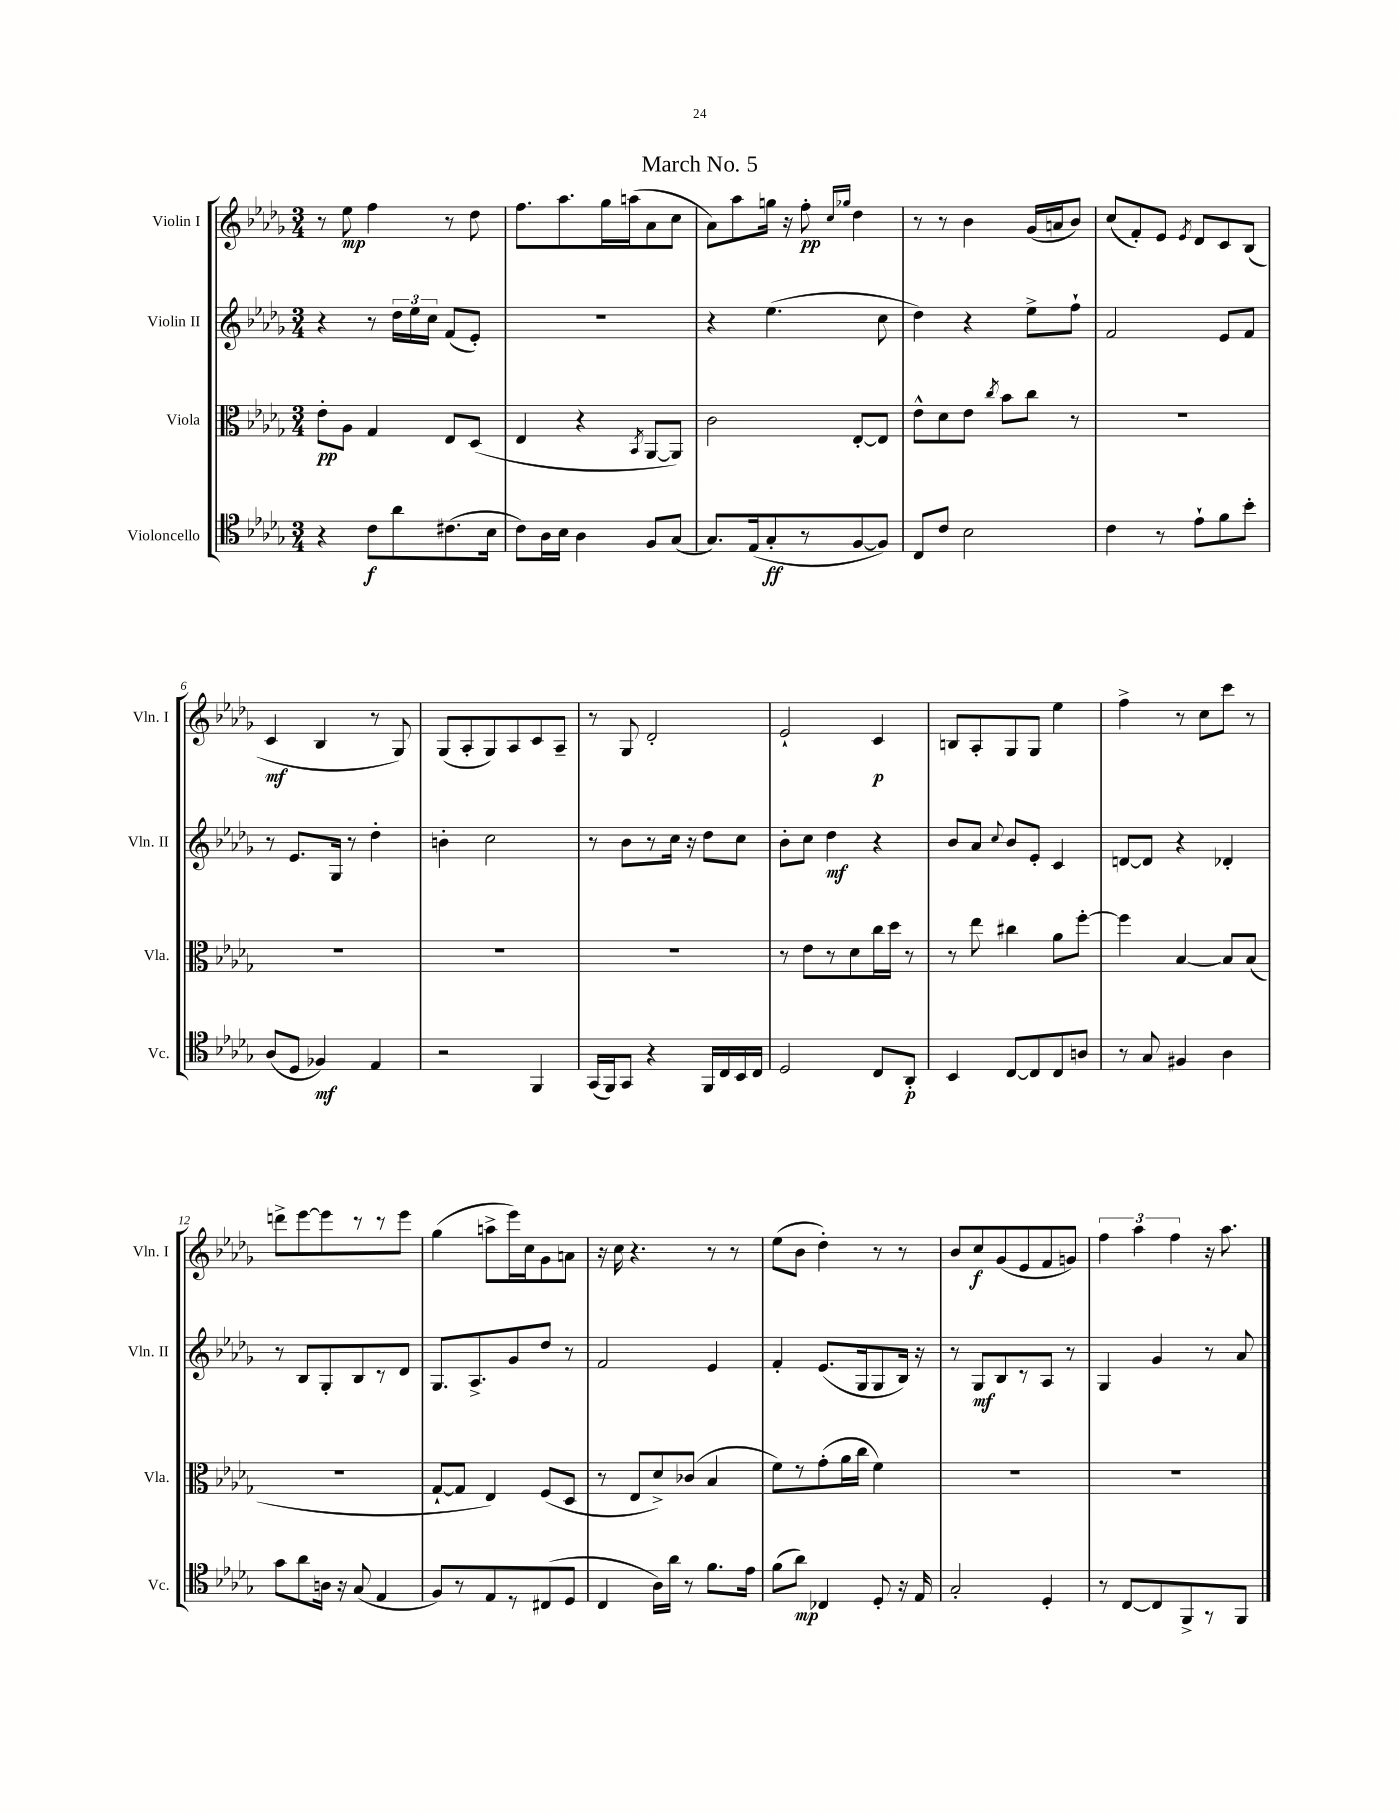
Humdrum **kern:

**kern	**dynam	**kern	**dynam	**kern	**dynam	**kern	**dynam
*part4	*part4	*part3	*part3	*part2	*part2	*part1	*part1
*staff4	*staff4	*staff3	*staff3	*staff2	*staff2	*staff1	*staff1
*I"Violoncello	*	*I"Viola	*	*I"Violin II	*	*I"Violin I	*
*I'Vc.	*	*I'Vla.	*	*I'Vln. II	*	*I'Vln. I	*
*clefC4	*	*clefC3	*	*clefG2	*	*clefG2	*
*k[b-e-a-d-g-]	*	*k[b-e-a-d-g-]	*	*k[b-e-a-d-g-]	*	*k[b-e-a-d-g-]	*
*M3/4	*	*M3/4	*	*M3/4	*	*M3/4	*
=1	=1	=1	=1	=1	=1	=1	=1
4r	.	8e-'\L	pp	4r	.	8r	.
.	.	8A-\J	.	.	.	8ee-\	mp
8c\L	f	4G-/	.	8r	.	4ff\	.
8a-\	.	.	.	24dd-\LL	.	.	.
.	.	.	.	24ee-\	.	.	.
.	.	.	.	24cc\JJ	.	.	.
(8.c#X\	.	8E-/L	.	(8f/L	.	8r	.
.	.	(8D-/J	.	8e-'/J)	.	8dd-\	.
16B-\Jk	.	.	.	.	.	.	.
=2	=2	=2	=2	=2	=2	=2	=2
8c\L)	.	4E-/	.	2.r	.	8.ff\L	.
16A-\L	.	.	.	.	.	.	.
16B-\JJ	.	.	.	.	.	8.aa-\	.
4A-\	.	4r	.	.	.	.	.
.	.	.	.	.	.	16gg-\L	.
.	.	.	.	.	.	(16aan\J	.
.	.	8qBB-/	.	.	.	.	.
8F/L	.	[8AA-/L	.	.	.	8a-\	.
(8G-/J	.	8AA-/J])	.	.	.	8cc\J	.
=3	=3	=3	=3	=3	=3	=3	=3
8.G-/L)	.	2c\	.	4r	.	8a-\L)	.
.	.	.	.	.	.	8aa-\	.
(16E-/k	.	.	.	.	.	.	.
8G-'/	ff	.	.	(4.ee-\	.	16ggn\Jk	.
.	.	.	.	.	.	16r	.
8r	.	.	.	.	.	8ff'\	pp
.	.	.	.	.	.	16qqcc/LL	.
.	.	.	.	.	.	16qqgg-X/JJ	.
[8F/	.	[8E-'/L	.	.	.	4dd-\	.
8F/J])	.	8E-/J]	.	8cc\	.	.	.
=4	=4	=4	=4	=4	=4	=4	=4
8C/L	.	8e-^^\L	.	4dd-\)	.	8r	.
8c/J	.	8d-\	.	.	.	8r	.
2B-\	.	8e-\J	.	4r	.	4b-\	.
.	.	8qcc/	.	.	.	.	.
.	.	8b-\L	.	.	.	.	.
.	.	8cc\J	.	8ee-^\L	.	(16g-/LL	.
.	.	.	.	.	.	16an/J	.
.	.	8r	.	8ff`\J	.	8b-/J)	.
=5	=5	=5	=5	=5	=5	=5	=5
4c\	.	2.r	.	2f/	.	(8cc/L	.
.	.	.	.	.	.	8f'/)	.
8r	.	.	.	.	.	8e-/J	.
.	.	.	.	.	.	8qe-/	.
8e-`\L	.	.	.	.	.	8d-/L	.
8f\	.	.	.	8e-/L	.	8c/	.
8b-'\J	.	.	.	8f/J	.	(8B-/J	.
!!LO:LB:g=z
=6	=6	=6	=6	=6	=6	=6	=6
(8A-/L	.	2.r	.	8r	.	4c/	mf
8D-/J	.	.	.	8.e-/L	.	.	.
4F-X/)	mf	.	.	.	.	4B-/	.
.	.	.	.	16G-/Jk	.	.	.
.	.	.	.	8r	.	.	.
4E-/	.	.	.	4dd-'\	.	8r	.
.	.	.	.	.	.	8G-/)	.
=7	=7	=7	=7	=7	=7	=7	=7
2r	.	2.r	.	4bn'\	.	(8G-/L	.
.	.	.	.	.	.	8A-'/	.
.	.	.	.	2cc\	.	8G-/)	.
.	.	.	.	.	.	8A-/	.
4FF/	.	.	.	.	.	8c/	.
.	.	.	.	.	.	8A-~/J	.
=8	=8	=8	=8	=8	=8	=8	=8
(16GG-/LL	.	2.r	.	8r	.	8r	.
16FF/J)	.	.	.	.	.	.	.
8GG-/J	.	.	.	8b-\L	.	8G-/	.
4r	.	.	.	8r	.	2d-'/	.
.	.	.	.	16cc\Jk	.	.	.
.	.	.	.	16r	.	.	.
16FF/LL	.	.	.	8dd-\L	.	.	.
16C/	.	.	.	.	.	.	.
16BB-/	.	.	.	8cc\J	.	.	.
16C/JJ	.	.	.	.	.	.	.
=9	=9	=9	=9	=9	=9	=9	=9
2D-/	.	8r	.	8b-'\L	.	2e-`/	.
.	.	8e-\L	.	8cc\J	.	.	.
.	.	8r	.	4dd-\	mf	.	.
.	.	8d-\	.	.	.	.	.
8C/L	.	16cc\L	.	4r	.	4c/	p
.	.	16dd-\JJ	.	.	.	.	.
8AA-'/J	p	8r	.	.	.	.	.
=10	=10	=10	=10	=10	=10	=10	=10
4BB-/	.	8r	.	8b-/L	.	8Bn/L	.
.	.	8ee-\	.	8a-/J	.	8A-'/	.
.	.	.	.	8qqcc/	.	.	.
[8C/L	.	4cc#X\	.	8b-/L	.	8G-/	.
8C/]	.	.	.	8e-'/J	.	8G-/J	.
8C/	.	8a-\L	.	4c/	.	4ee-\	.
8An/J	.	[8ff'\J	.	.	.	.	.
=11	=11	=11	=11	=11	=11	=11	=11
8r	.	4ff\]	.	[8dn/L	.	4ff^\	.
8G-/	.	.	.	8d/J]	.	.	.
4F#X/	.	[4B-/	.	4r	.	8r	.
.	.	.	.	.	.	8cc\L	.
4A-\	.	8B-/L]	.	4d-X'/	.	8ccc\J	.
.	.	(8B-/J	.	.	.	8r	.
!!LO:LB:g=z
=12	=12	=12	=12	=12	=12	=12	=12
8g-\L	.	2.r	.	8r	.	8dddn^\L	.
8a-\	.	.	.	8B-/L	.	[8eee-\	.
16An\Jk	.	.	.	8G-'/	.	8eee-\]	.
16r	.	.	.	.	.	.	.
(8G-/	.	.	.	8B-/	.	8r	.
4E-/	.	.	.	8r	.	8r	.
.	.	.	.	8d-/J	.	8eee-\J	.
=13	=13	=13	=13	=13	=13	=13	=13
8F/L)	.	[8G-`/L	.	8.G-/L	.	(4gg-\	.
8r	.	8G-/J]	.	.	.	.	.
.	.	.	.	8.A-^/	.	.	.
8E-/	.	4E-/)	.	.	.	8aan^\L	.
8r	.	.	.	8g-/	.	16eee-\L)	.
.	.	.	.	.	.	16cc\J	.
(8C#X/	.	(8F/L	.	8dd-/J	.	8g-\	.
8D-/J	.	8D-/J	.	8r	.	8an\J	.
=14	=14	=14	=14	=14	=14	=14	=14
4C/	.	8r	.	2f/	.	16r	.
.	.	.	.	.	.	16cc\	.
.	.	8E-/L	.	.	.	4.r	.
16A-\LL)	.	8d-^/)	.	.	.	.	.
16a-\JJ	.	.	.	.	.	.	.
8r	.	(8c-X/J	.	.	.	.	.
8.f\L	.	4B-/	.	4e-/	.	8r	.
.	.	.	.	.	.	8r	.
16e-\Jk	.	.	.	.	.	.	.
=15	=15	=15	=15	=15	=15	=15	=15
(8f\L	.	8f\L)	.	4f'/	.	(8ee-\L	.
8a-\J)	mp	8r	.	.	.	8b-\J	.
4C-X/	.	(8g-'\	.	(8.e-/L	.	4dd-'\)	.
.	.	16a-\L	.	.	.	.	.
.	.	16cc\JJ	.	16G-/k	.	.	.
8D-'/	.	4f\)	.	8G-/	.	8r	.
16r	.	.	.	16B-/Jk)	.	8r	.
16E-/	.	.	.	16r	.	.	.
=16	=16	=16	=16	=16	=16	=16	=16
2G-'/	.	2.r	.	8r	.	8b-/L	.
.	.	.	.	8G-/L	mf	8cc/	f
.	.	.	.	8B-/	.	(8g-/	.
.	.	.	.	8r	.	8e-/	.
4D-'/	.	.	.	8A-/J	.	8f/	.
.	.	.	.	8r	.	8gn/J)	.
=17	=17	=17	=17	=17	=17	=17	=17
8r	.	2.r	.	4G-/	.	6ff\	.
[8C/L	.	.	.	.	.	.	.
.	.	.	.	.	.	6aa-\	.
8C/]	.	.	.	4g-/	.	.	.
.	.	.	.	.	.	6ff\	.
8FF^/	.	.	.	.	.	.	.
8r	.	.	.	8r	.	16r	.
.	.	.	.	.	.	8.aa-\	.
8FF/J	.	.	.	8a-/	.	.	.
==	==	==	==	==	==	==	==
*-	*-	*-	*-	*-	*-	*-	*-
